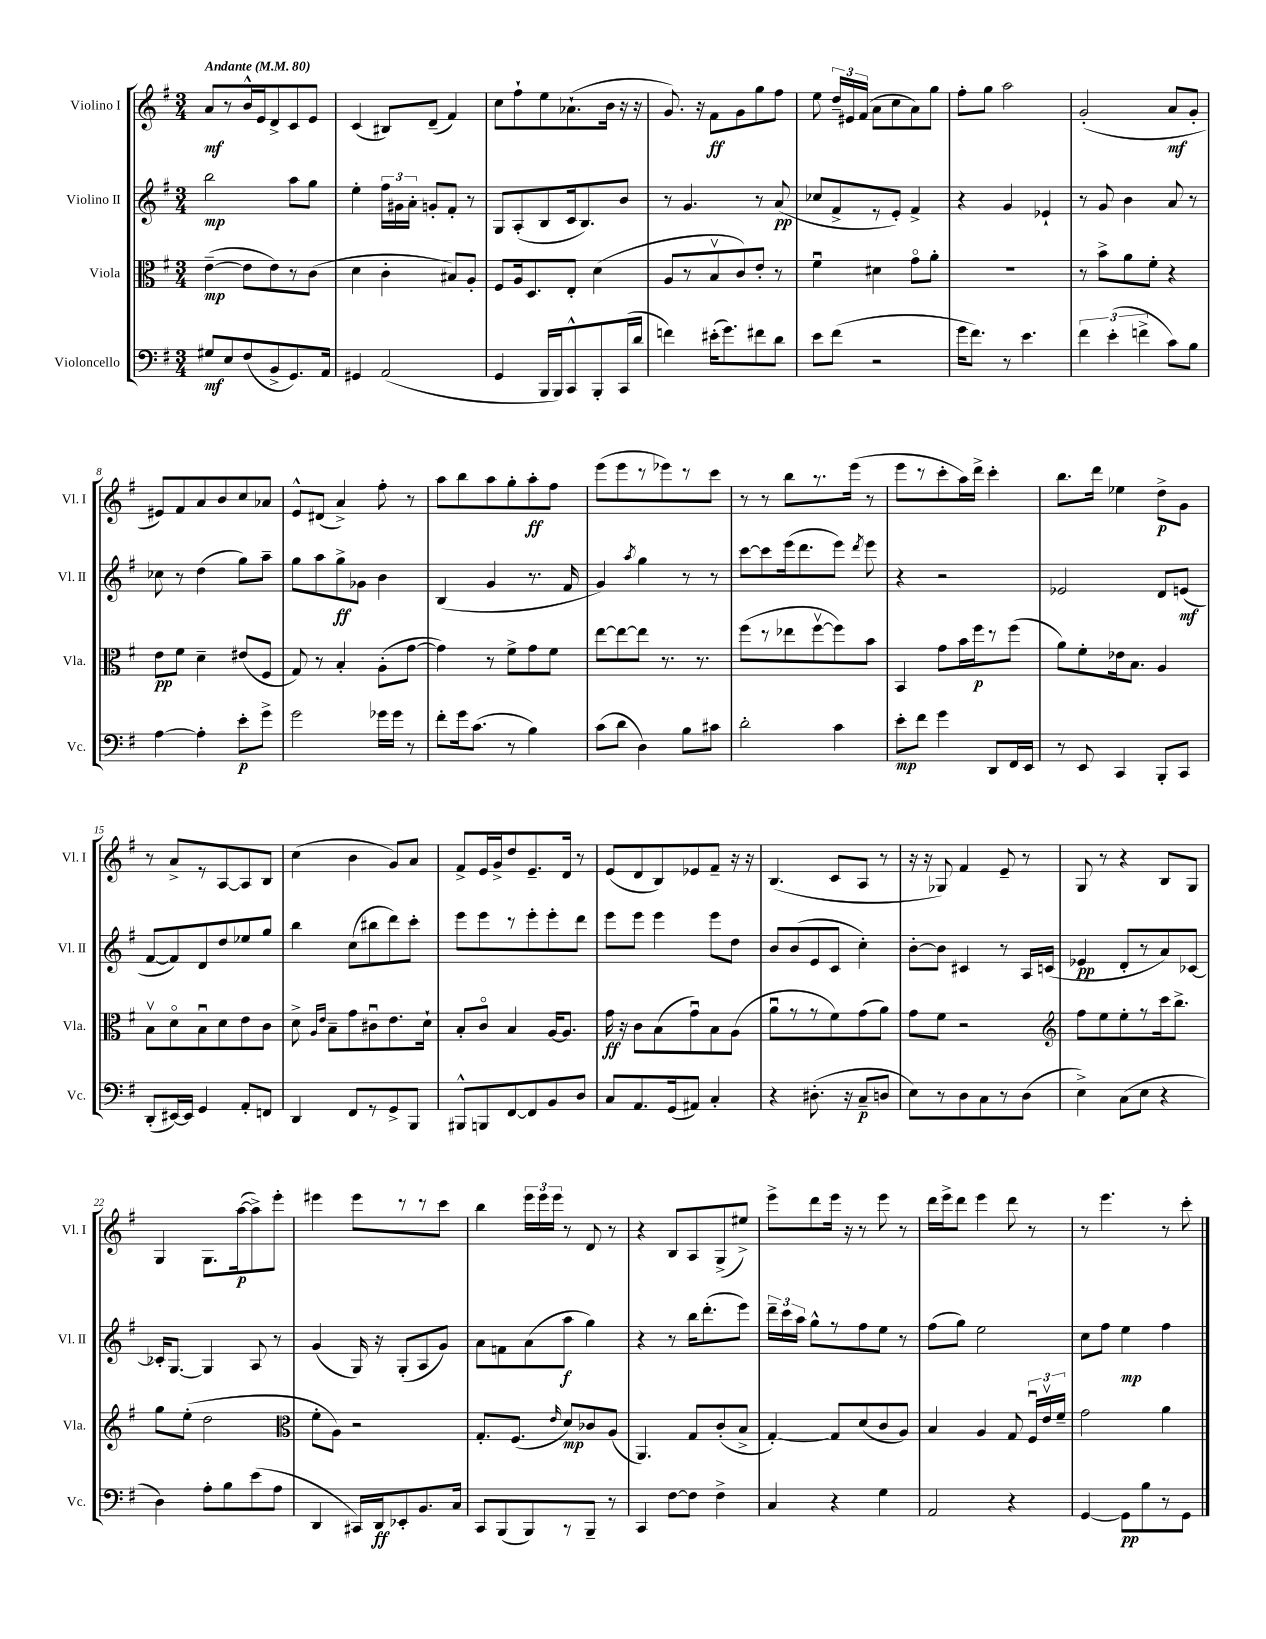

**kern	**dynam	**kern	**dynam	**kern	**dynam	**kern	**dynam
*part4	*part4	*part3	*part3	*part2	*part2	*part1	*part1
*staff4	*staff4	*staff3	*staff3	*staff2	*staff2	*staff1	*staff1
*I"Violoncello	*	*I"Viola	*	*I"Violino II	*	*I"Violino I	*
*I'Vc.	*	*I'Vla.	*	*I'Vl. II	*	*I'Vl. I	*
*clefF4	*	*clefC3	*	*clefG2	*	*clefG2	*
*k[f#]	*	*k[f#]	*	*k[f#]	*	*k[f#]	*
*M3/4	*	*M3/4	*	*M3/4	*	*M3/4	*
*MM80	*	*MM80	*	*MM80	*	*MM80	*
=1	=1	=1	=1	=1	=1	=1	=1
!	!	!	!	!	!	!LO:TX:a:B:t=Andante	!
8G#X/L	mf	([4e~\	mp	2bb\	mp	8a/L	mf
8E/	.	.	.	.	.	8r	.
(8F#/	.	8e\L]	.	.	.	16b^^/L	.
.	.	.	.	.	.	16e/J	.
8BB^/	.	8e\)	.	.	.	8d^/	.
8.GG/)	.	8r	.	8aa\L	.	8c/	.
.	.	(8c\J	.	8gg\J	.	8e/J	.
16AA/Jk	.	.	.	.	.	.	.
=2	=2	=2	=2	=2	=2	=2	=2
4GG#X/	.	4d\	.	4ee'\	.	(4c/	.
(2AA/	.	4c'\	.	24ff#\LL	.	8B#X/L)	.
.	.	.	.	24g#X\	.	.	.
.	.	.	.	24a'\JJ	.	.	.
.	.	.	.	8gn'/L	.	(8d~/J	.
.	.	8B#X/L)	.	8f#'/J	.	4f#/)	.
.	.	8A'/J	.	8r	.	.	.
=3	=3	=3	=3	=3	=3	=3	=3
4GG/	.	8F#/L	.	8G/L	.	8cc\L	.
.	.	16A/k	.	(8A'/	.	8ff#`\	.
.	.	8.D/	.	.	.	.	.
16BBB/LL	.	.	.	8B/	.	8ee\	.
16BBB/J)	.	.	.	.	.	.	.
8CC^^/	.	8E'/J	.	16c/k	.	(8.a-X`\	.
.	.	.	.	8.B/)	.	.	.
8BBB'/	.	(4d\	.	.	.	.	.
.	.	.	.	.	.	16b\Jk	.
(16CC/L	.	.	.	8b/J	.	16r	.
16d/JJ	.	.	.	.	.	16r	.
=4	=4	=4	=4	=4	=4	=4	=4
4fn\)	.	8A/L	.	8r	.	8.g/)	.
.	.	8r	.	4.g/	.	.	.
.	.	.	.	.	.	16r	.
(16e#X'\KL	.	8Bv/	.	.	.	8f#\L	ff
8.g\)	.	.	.	.	.	.	.
.	.	8c/)	.	.	.	8g\	.
8f#X\	.	8e'/J	.	8r	.	8gg\	.
8d\J	.	8r	.	(8a/	pp	8ff#\J	.
=5	=5	=5	=5	=5	=5	=5	=5
8e\L	.	4f#u\	.	8cc-X/L	.	8ee\	.
(8f#\J	.	.	.	8f#^/	.	24dd~/LL	.
.	.	.	.	.	.	24e#X/	.
.	.	.	.	.	.	(24f#/JJ	.
2r	.	4d#X\	.	8r	.	8a\L	.
.	.	.	.	8e'/J)	.	8cc\	.
.	.	8g\L	.	4f#^/	.	8a\)	.
.	.	8a'\J	.	.	.	8gg\J	.
=6	=6	=6	=6	=6	=6	=6	=6
16g\KL	.	2.r	.	4r	.	8ff#'\L	.
8.f#\J)	.	.	.	.	.	.	.
.	.	.	.	.	.	8gg\J	.
8r	.	.	.	4g/	.	2aa\	.
4.e\	.	.	.	.	.	.	.
.	.	.	.	4e-X`/	.	.	.
=7	=7	=7	=7	=7	=7	=7	=7
6f#\	.	8r	.	8r	.	(2g'/	.
.	.	8b^\L	.	8g/	.	.	.
(6e'\	.	.	.	.	.	.	.
.	.	8a\	.	4b\	.	.	.
6fn^\	.	.	.	.	.	.	.
.	.	8f#'\J	.	.	.	.	.
8c\L)	.	4r	.	8a/	.	8a/L	mf
8B\J	.	.	.	8r	.	8g'/J	.
!!LO:LB:g=z
=8	=8	=8	=8	=8	=8	=8	=8
[4A\	.	8e\L	pp	8cc-X\	.	8e#X/L)	.
.	.	8f#\J	.	8r	.	8f#/	.
4A'\]	.	4d~\	.	(4dd\	.	8a/	.
.	.	.	.	.	.	8b/	.
8e'\L	p	(8e#X/L	.	8gg\L)	.	8cc/	.
8g^\J	.	8F#/J	.	8aa~\J	.	8a-X/J	.
=9	=9	=9	=9	=9	=9	=9	=9
2g\	.	8G/)	.	8gg\L	.	8e^^/L	.
.	.	8r	.	8aa\	.	(8d#X/J	.
.	.	4B'/	.	8gg^\	ff	4a^/)	.
.	.	.	.	8g-X\J	.	.	.
16g-X\LL	.	(8A'\L	.	4b\	.	8ff#'\	.
16g-\JJ	.	.	.	.	.	.	.
8r	.	[8g\J	.	.	.	8r	.
=10	=10	=10	=10	=10	=10	=10	=10
8f#'\L	.	4g\])	.	(4B/	.	8aa\L	.
16g\k	.	.	.	.	.	8bb\	.
(8.c\J	.	.	.	.	.	.	.
.	.	8r	.	4g/	.	8aa\	.
8r	.	8f#^\L	.	.	.	8gg'\	.
4B\)	.	8g\	.	8.r	.	8aa'\	ff
.	.	8f#\J	.	.	.	8ff#\J	.
.	.	.	.	16f#/	.	.	.
=11	=11	=11	=11	=11	=11	=11	=11
(8c\L	.	[8ee\L	.	4g/)	.	(8eee\L	.
8d\J	.	8ee\_	.	.	.	8eee\	.
.	.	.	.	8qaa/	.	.	.
4D\)	.	8ee\J]	.	4gg\	.	8r	.
.	.	8.r	.	.	.	8eee-X\)	.
8B\L	.	.	.	8r	.	8r	.
.	.	8.r	.	.	.	.	.
8c#X\J	.	.	.	8r	.	8ccc\J	.
=12	=12	=12	=12	=12	=12	=12	=12
2d'\	.	(8ff#\L	.	[8ccc\L	.	8r	.
.	.	8r	.	8ccc\]	.	8r	.
.	.	8ee-X\	.	(16eee\k	.	8bb\L	.
.	.	.	.	8.ddd\	.	.	.
.	.	[8ff#v\	.	.	.	8.r	.
4c\	.	8ff#\])	.	8eee\J)	.	.	.
.	.	.	.	.	.	(16eee\Jk	.
.	.	.	.	8qddd/	.	.	.
.	.	8b\J	.	8eee\	.	8r	.
=13	=13	=13	=13	=13	=13	=13	=13
8e'\L	mp	4BB/	.	4r	.	8eee\L	.
8f#\J	.	.	.	.	.	8r	.
4g\	.	8g\L	.	2r	.	8ccc'\	.
.	.	16b\L	.	.	.	16aa\L)	.
.	.	16ff#\J	p	.	.	16ddd^\JJ	.
8DD/L	.	8r	.	.	.	4ccc'\	.
16FF#/L	.	(8ff#\J	.	.	.	.	.
16EE/JJ	.	.	.	.	.	.	.
=14	=14	=14	=14	=14	=14	=14	=14
8r	.	8a\L)	.	2e-X/	.	8.bb\L	.
8EE/	.	8f#'\	.	.	.	.	.
.	.	.	.	.	.	16ddd\Jk	.
4CC/	.	16e-X\k	.	.	.	4ee-X\	.
.	.	8.B\J	.	.	.	.	.
8BBB'/L	.	4A/	.	8d/L	.	8dd^\L	p
8CC/J	.	.	.	(8en/J	mf	8g\J	.
!!LO:LB:g=z
=15	=15	=15	=15	=15	=15	=15	=15
(8DD'/L	.	8Bv\L	.	[8f#/L	.	8r	.
[16EE#X/L)	.	8d\	.	8f#/])	.	8a^/L	.
16EE#/JJ]	.	.	.	.	.	.	.
4GG/	.	8Bu\	.	8d/	.	8r	.
.	.	8d\	.	8dd/	.	[8A/	.
8AA'/L	.	8e\	.	8ee-X/	.	8A/]	.
8FFn/J	.	8c\J	.	8gg/J	.	8B/J	.
=16	=16	=16	=16	=16	=16	=16	=16
4DD/	.	8d^\	.	4bb\	.	(4cc\	.
.	.	16qqA/LL	.	.	.	.	.
.	.	16qqe/JJ	.	.	.	.	.
.	.	8B~\L	.	.	.	.	.
8FF#/L	.	8g\	.	(8cc\L	.	4b\	.
8r	.	8c#Xu\	.	8bb#X\	.	.	.
8GG^/	.	8.e\	.	8ddd\)	.	8g/L)	.
8BBB/J	.	.	.	8ccc'\J	.	8a/J	.
.	.	16d`\Jk	.	.	.	.	.
=17	=17	=17	=17	=17	=17	=17	=17
8BBB#X^^/L	.	8B'/L	.	8eee\L	.	8f#^/L	.
8BBBn/	.	8c/J	.	8eee\	.	16e/L	.
.	.	.	.	.	.	16g^/J	.
[8FF#/	.	4B/	.	8r	.	8dd/	.
8FF#/]	.	.	.	8eee'\	.	8.e~/	.
8BB/	.	[16A/KL	.	8eee'\	.	.	.
.	.	8.A/J]	.	.	.	16d/Jk	.
8D/J	.	.	.	8ddd\J	.	8r	.
=18	=18	=18	=18	=18	=18	=18	=18
8C/L	.	16g\	ff	8eee\L	.	(8e/L	.
.	.	16r	.	.	.	.	.
8.AA/	.	8c\L	.	8eee\J	.	8d/	.
.	.	(8B\	.	4eee\	.	8B/)	.
(16GG/k	.	.	.	.	.	.	.
8AA#X/J)	.	8gu\)	.	.	.	8e-X/	.
4C'/	.	8B\	.	8eee\L	.	8f#~/J	.
.	.	(8A\J	.	8dd\J	.	16r	.
.	.	.	.	.	.	16r	.
=19	=19	=19	=19	=19	=19	=19	=19
4r	.	8au\L	.	8b/L	.	(4.B/	.
.	.	8r	.	(8b/	.	.	.
(8.D#X'\	.	8r	.	8e/	.	.	.
.	.	8f#\)	.	8c/J	.	8c/L	.
16r	.	.	.	.	.	.	.
8C~/L	p	(8g\	.	4cc'\)	.	8A/J	.
8Dn/J	.	8a\J)	.	.	.	8r	.
=20	=20	=20	=20	=20	=20	=20	=20
8E\L)	.	8g\L	.	[8b'\L	.	16r	.
.	.	.	.	.	.	16r	.
8r	.	8f#\J	.	8b\J]	.	8G-X/)	.
8D\	.	2r	.	4c#X/	.	4f#/	.
8C\	.	.	.	.	.	.	.
8r	.	.	.	8r	.	8e~/	.
(8D\J	.	.	.	16A/LL	.	8r	.
.	.	.	.	(16cn/JJ	.	.	.
=21	=21	=21	=21	=21	=21	=21	=21
*	*	*clefG2	*	*	*	*	*
4E^\)	.	8ff#\L	.	4e-X/	pp	8G/	.
.	.	8ee\	.	.	.	8r	.
(8C\L	.	8ee'\	.	8d'/L	.	4r	.
8E\J	.	8r	.	8r	.	.	.
4r	.	16ccc\k	.	8a/)	.	8B/L	.
.	.	8.bb^\J	.	.	.	.	.
.	.	.	.	[8c-X/J	.	8G/J	.
!!LO:LB:g=z
=22	=22	=22	=22	=22	=22	=22	=22
4D\)	.	8gg\L	.	16c-X'/KL]	.	4G/	.
.	.	.	.	[8.G/J	.	.	.
.	.	(8ee'\J	.	.	.	.	.
8A'\L	.	2dd\	.	4G/]	.	8.G\L	.
8B\	.	.	.	.	.	.	.
.	.	.	.	.	.	([16aa\k	p
(8e\	.	.	.	8A/	.	8aa^\])	.
8A\J	.	.	.	8r	.	8eee'\J	.
=23	=23	=23	=23	=23	=23	=23	=23
*	*	*clefC3	*	*	*	*	*
4DD/	.	8f#'\L	.	(4g/	.	4eee#X\	.
.	.	8A\J)	.	.	.	.	.
16CC#X/LL)	.	2r	.	16G/)	.	8eee#\L	.
16DD/J	ff	.	.	16r	.	.	.
8EE-X'/	.	.	.	(8G'/L	.	8r	.
8.BB/	.	.	.	8A/	.	8r	.
.	.	.	.	8g/J)	.	8ccc\J	.
16C/Jk	.	.	.	.	.	.	.
=24	=24	=24	=24	=24	=24	=24	=24
8CC/L	.	8.G'/L	.	8a\L	.	4bb\	.
(8BBB/	.	.	.	8fn\	.	.	.
.	.	(8.F#/J	.	.	.	.	.
8BBB/)	.	.	.	(8a\	.	24eee\LL	.
.	.	.	.	.	.	24eee\	.
.	.	.	.	.	.	24eee\JJ	.
.	.	16qqe/	.	.	.	.	.
8r	.	8d/L)	mp	8aa\J	f	8r	.
8BBB~/J	.	8c-X/	.	4gg\)	.	8d/	.
8r	.	(8A/J	.	.	.	8r	.
=25	=25	=25	=25	=25	=25	=25	=25
4CC/	.	4.AA/)	.	4r	.	4r	.
[8F#\L	.	.	.	8r	.	8B/L	.
8F#\J]	.	8G/L	.	16bb\KL	.	8A/	.
.	.	.	.	(8.ddd'\	.	.	.
4F#^\	.	(8c'/	.	.	.	(8G^/	.
.	.	8B^/J	.	8eee\J)	.	8ee#X^/J)	.
=26	=26	=26	=26	=26	=26	=26	=26
4C/	.	[4G'/)	.	24ddd~\LL	.	8eee^\L	.
.	.	.	.	24ccc\	.	.	.
.	.	.	.	24aa\JJ	.	.	.
.	.	.	.	8gg^^\L	.	8ddd\	.
4r	.	8G/L]	.	8r	.	16eee\Jk	.
.	.	.	.	.	.	16r	.
.	.	(8d/	.	8ff#\	.	8r	.
4G\	.	8c/	.	8ee\J	.	8eee\	.
.	.	8A/J)	.	8r	.	8r	.
=27	=27	=27	=27	=27	=27	=27	=27
2AA/	.	4B/	.	(8ff#\L	.	16ddd\LL	.
.	.	.	.	.	.	16eee^\J	.
.	.	.	.	8gg\J)	.	8ddd\J	.
.	.	4A/	.	2ee\	.	4eee\	.
4r	.	8G/	.	.	.	8ddd\	.
.	.	24F#u/LL	.	.	.	8r	.
.	.	24ev/	.	.	.	.	.
.	.	24f#~/JJ	.	.	.	.	.
=28	=28	=28	=28	=28	=28	=28	=28
[4GG/	.	2g\	.	8cc\L	.	8r	.
.	.	.	.	8ff#\J	.	4.eee\	.
8GG\L]	pp	.	.	4ee\	mp	.	.
8B\	.	.	.	.	.	.	.
8r	.	4a\	.	4ff#\	.	8r	.
8GG\J	.	.	.	.	.	8ccc'\	.
==	==	==	==	==	==	==	==
*-	*-	*-	*-	*-	*-	*-	*-
